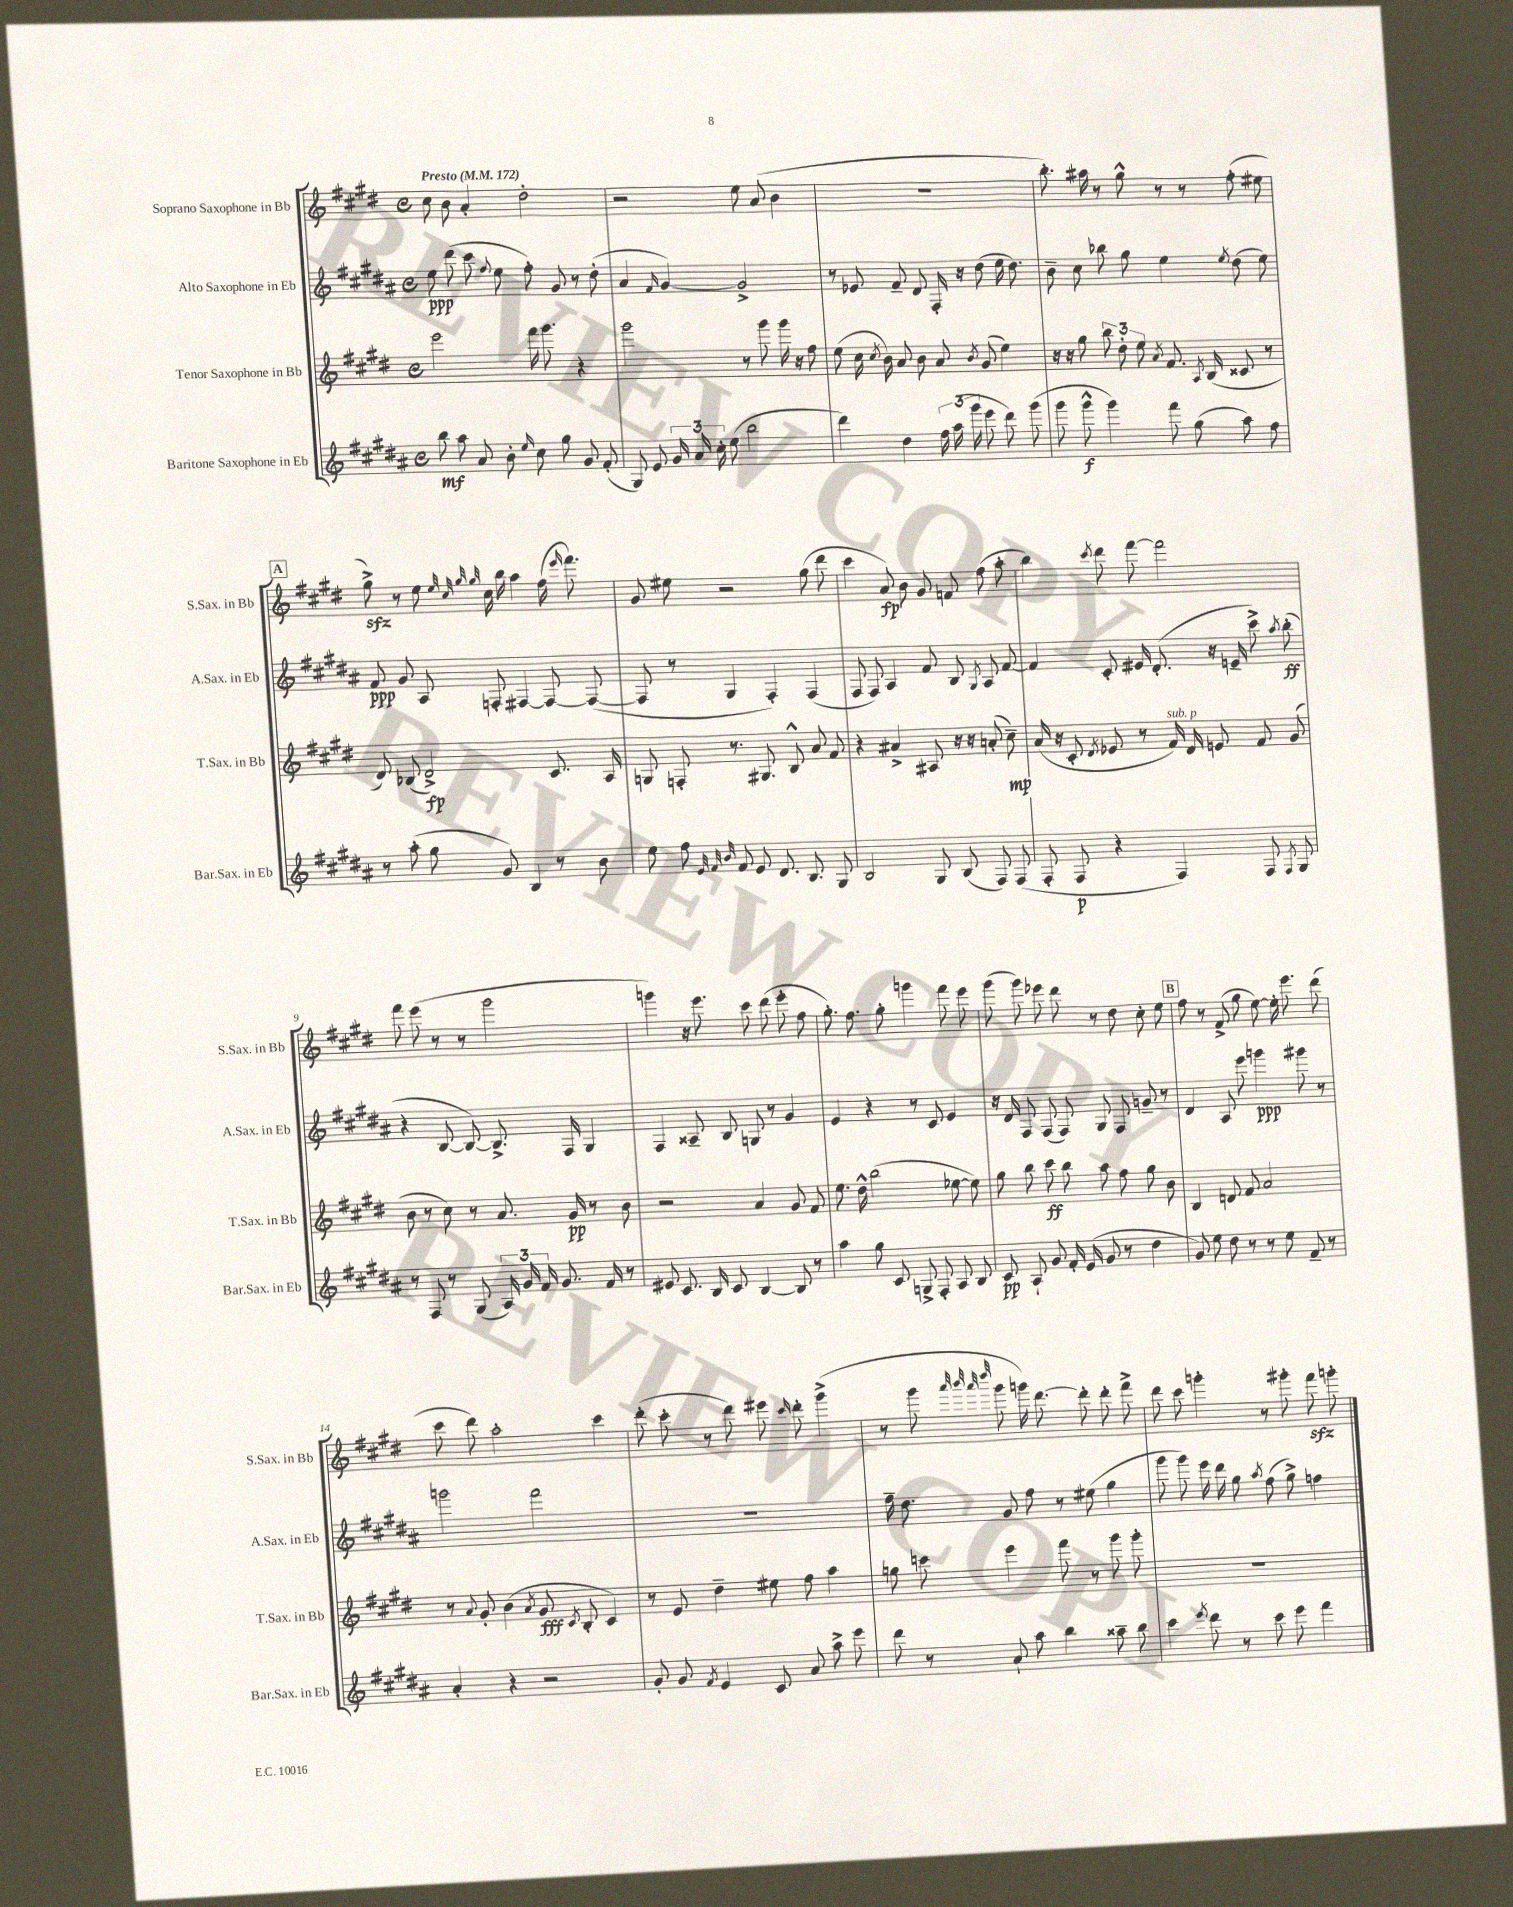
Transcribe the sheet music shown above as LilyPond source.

<<
\new StaffGroup <<
\new Staff = "s0" \with { instrumentName = "Soprano Saxophone in Bb" shortInstrumentName = "S.Sax. in Bb" } {
    \clef treble \key e \major \defaultTimeSignature \time 4/4 \tempo "Presto" 4 = 172
    \autoBeamOff cis''8 b'8 a'4-. dis''2-. |
    r2 e''8 a'8( b'4 |
    R1 |
    b''8.-.) ais''16 r8 gis''8-^ r8 r8 fis''8-.( eis''8 |
    \mark \markup { \box "A" } gis''8->\sfz) r8 e''8 \grace { e''32 cis''32 gis''32 gis''32 } cis''16 b''16 a''4 fis''16( \grace { e'''16 } fis'''8.) |
    gis'8 eis''8 r2 gis''8( dis'''8 |
    cis'''4 a'8\fp) b'8 gis'8 f'8 fis''8( a''8-. |
    b''4) \acciaccatura { cis'''8 } dis'''8 fis'''8~ fis'''2 |
    fis'''8 e'''8( r8 r8 gis'''2 |
    g'''4) r16 e'''8. cis'''8 dis'''8( e'''8-. fis''8 |
    gis''8.-.) fis''8. gis''8-. g'''4 fis'''8 e'''8 |
    gis'''8( gis'''8) ees'''8 dis'''8 r8 dis''8 cis''8-. e''8 |
    \mark \markup { \box "B" } fis''8 r8 fis'8->( gis''8 e''8~) e''16-. e'''8. dis'''8( |
    cis'''8 dis'''8) a''2-. cis'''4 |
    dis'''8-.( cis'''8-. r8 dis'''8) eis'''8 \grace { cis'''16 } dis'''8-. gis'''4->( |
    r8 gis'''8 \grace { a'''32 b'''32 a'''32 dis''''32 } gis'''8 g'''16) dis'''8.~ dis'''8-. dis'''8-. fis'''8-> |
    dis'''8 cis'''8 g'''4-. r8 gis'''8-. fis'''8\sfz g'''8-. \bar "|." |
}
\new Staff = "s1" \with { instrumentName = "Alto Saxophone in Eb" shortInstrumentName = "A.Sax. in Eb" } {
    \clef treble \key b \major \defaultTimeSignature \time 4/4
    \autoBeamOff e''8\ppp dis'''8( cis'''8 \appoggiatura { fis''8 } e''8 fis''8-.) gis'8 r8 dis''8-.( |
    ais'4 \grace { fis'16 } gis'4~) gis'2-> |
    r8 ees'8 fis'8-- dis'8 fis16-. r16 dis''8( e''16 dis''8.) |
    b'8-- cis''8 bes''8 gis''8 e''4 \acciaccatura { e''8 } dis''8( e''8) |
    \mark \markup { \box "A" } fis'8\ppp gis'8 ais8 f8-. fis4~ fis8~ fis8~( |
    fis8 r8 gis4 fis4-.) fis4( |
    fis8 fis8) ais4 fis'8 b8 \acciaccatura { gis8 } ais8 fis'8~ |
    fis'4 cis'8-. eis'16 dis'8.-.( r16 e'16-- cis'''8->) \acciaccatura { ais''8 } b''8-.\ff( |
    r4 b8~ b8~) b8.-> fis16 gis4 |
    fis4 aisis8-- b8 g8 r8 gis'4 |
    e'4 r4 r8 cis'8 e'4 |
    r16 dis'16 fis8 fis8( fis8) gis8 fis8 g'8-- r8 |
    \mark \markup { \box "B" } dis'4 ais8 e'''8 g'''4\ppp gis'''8 r8 |
    g'''2 fis'''2 |
    R1 |
    fis''16-- dis''8. gis'8 fis''8 r8 eis''8( gis''4 |
    gis'''8 gis'''8) e'''16 dis'''16 gis''8 \acciaccatura { ais''8 } fis''8( gis''8->) f''4 \bar "|." |
}
\new Staff = "s2" \with { instrumentName = "Tenor Saxophone in Bb" shortInstrumentName = "T.Sax. in Bb" } {
    \clef treble \key e \major \defaultTimeSignature \time 4/4
    \autoBeamOff e'''2 fis'''16 gis'''8. r4 |
    gis'''2 r8 gis'''8 gis'''16 r16 fis''8 |
    e''8( cis''16 \acciaccatura { cis''8 } b'16) a'8 b'8 a'8 \acciaccatura { b'8 } gis'8( e''4) |
    r16 r16 gis''8 \tuplet 3/2 { b''8 dis''8-. e''8 } \acciaccatura { a'8 } fis'8. \acciaccatura { a8 } b16( cisis'8 r8 |
    \mark \markup { \box "A" } dis'8) bes8( dis'2->\fp) cis'8. a16 |
    g8 f8-. r8. gis8. b8-^ a'8 fis'8 |
    r4 ais'4-> ais8 r16 r16 a'8-.( cis''8--\mp) |
    a'16( r16 cis'8-. \acciaccatura { dis'8 } ees'8 r8 fis'16^\markup { \italic "sub. p" }) dis'16 e'8 fis'8 gis'8( |
    b'8 r8 cis''8) r8 a'8. gis'16\pp r8 b'8 |
    r2 a'4 gis'8 fis'8 |
    e''8. dis''16-^ b''2( ees''8~ ees''8) |
    gis''8 b''8 cis'''8\ff b''8 a''8 fis''8 gis''8 b'8 |
    \mark \markup { \box "B" } b4 d'8 fis'8 a'2 |
    r8 \appoggiatura { a'8 } gis'8-. b'4( \acciaccatura { a'8 } gis'8\fff \acciaccatura { cis'8 } b8-. cis'4) |
    r8 e'8 dis''4-- eis''8 fis''8 a''4 |
    g''8 c'''8 e'''4 fis'''8 r8 gis'''8 gis'''8-. |
    R1 \bar "|." |
}
\new Staff = "s3" \with { instrumentName = "Baritone Saxophone in Eb" shortInstrumentName = "Bar.Sax. in Eb" } {
    \clef treble \key b \major \defaultTimeSignature \time 4/4
    \autoBeamOff b''8\mf ais''8 ais'8 b'8-. \grace { e''16 } cis''8 gis''8 gis'8 fis'8-.( |
    gis8) e'8 \tuplet 3/2 { gis'16 ais'16 cis''16-. } e''8( b''2 |
    dis'''4) dis''4 \tuplet 3/2 { fis''16 ais''16( gis'''16 } e'''8 dis'''8) gis'''8( |
    gis'''8 gis'''8-^\f gis'''4) fis'''8 gis''8( ais''8) fis''8 |
    \mark \markup { \box "A" } r8 ais''8-.( gis''8 gis'8) b4 r8 b'8 |
    e''8 fis''8 \grace { e'32 fis'32 b'32 } fis'8 e'8 dis'8. b8. gis8 |
    b2 gis8 b8( fis8) fis8( |
    fis8-. fis8\p r4 fis4) fis8 \acciaccatura { fis8 } gis8 |
    r8 fis8 r8 gis8( \tuplet 3/2 { ais16) gis'16 fis'16 } gis'8. fis'16 r8 |
    eis'8 cis'8. b16 cis'8 b4~ b8 r8 |
    ais''4 gis''8 cis'8 g8-> fis8-. ais8 b8 |
    cis'8\pp ais8-! gis'8 fis'16-. e'16( gis'8 r8 dis''4 |
    \mark \markup { \box "B" } gis'8) e''8 dis''8 r8 r8 e''8 fis'8-- r8 |
    ais'4-. r4 r2 |
    gis'8-. gis'8 \acciaccatura { fis'8 } e'4 cis'8 ais'8 ais''8-> e'''8 |
    dis'''8 r8 ais'8-! ais''8 b''4 aisis''8-- b''8 |
    cis'''4 \acciaccatura { e'''8 } dis'''8 r8 cis'''8 e'''8 fis'''4 \bar "|." |
}
>>
>>
